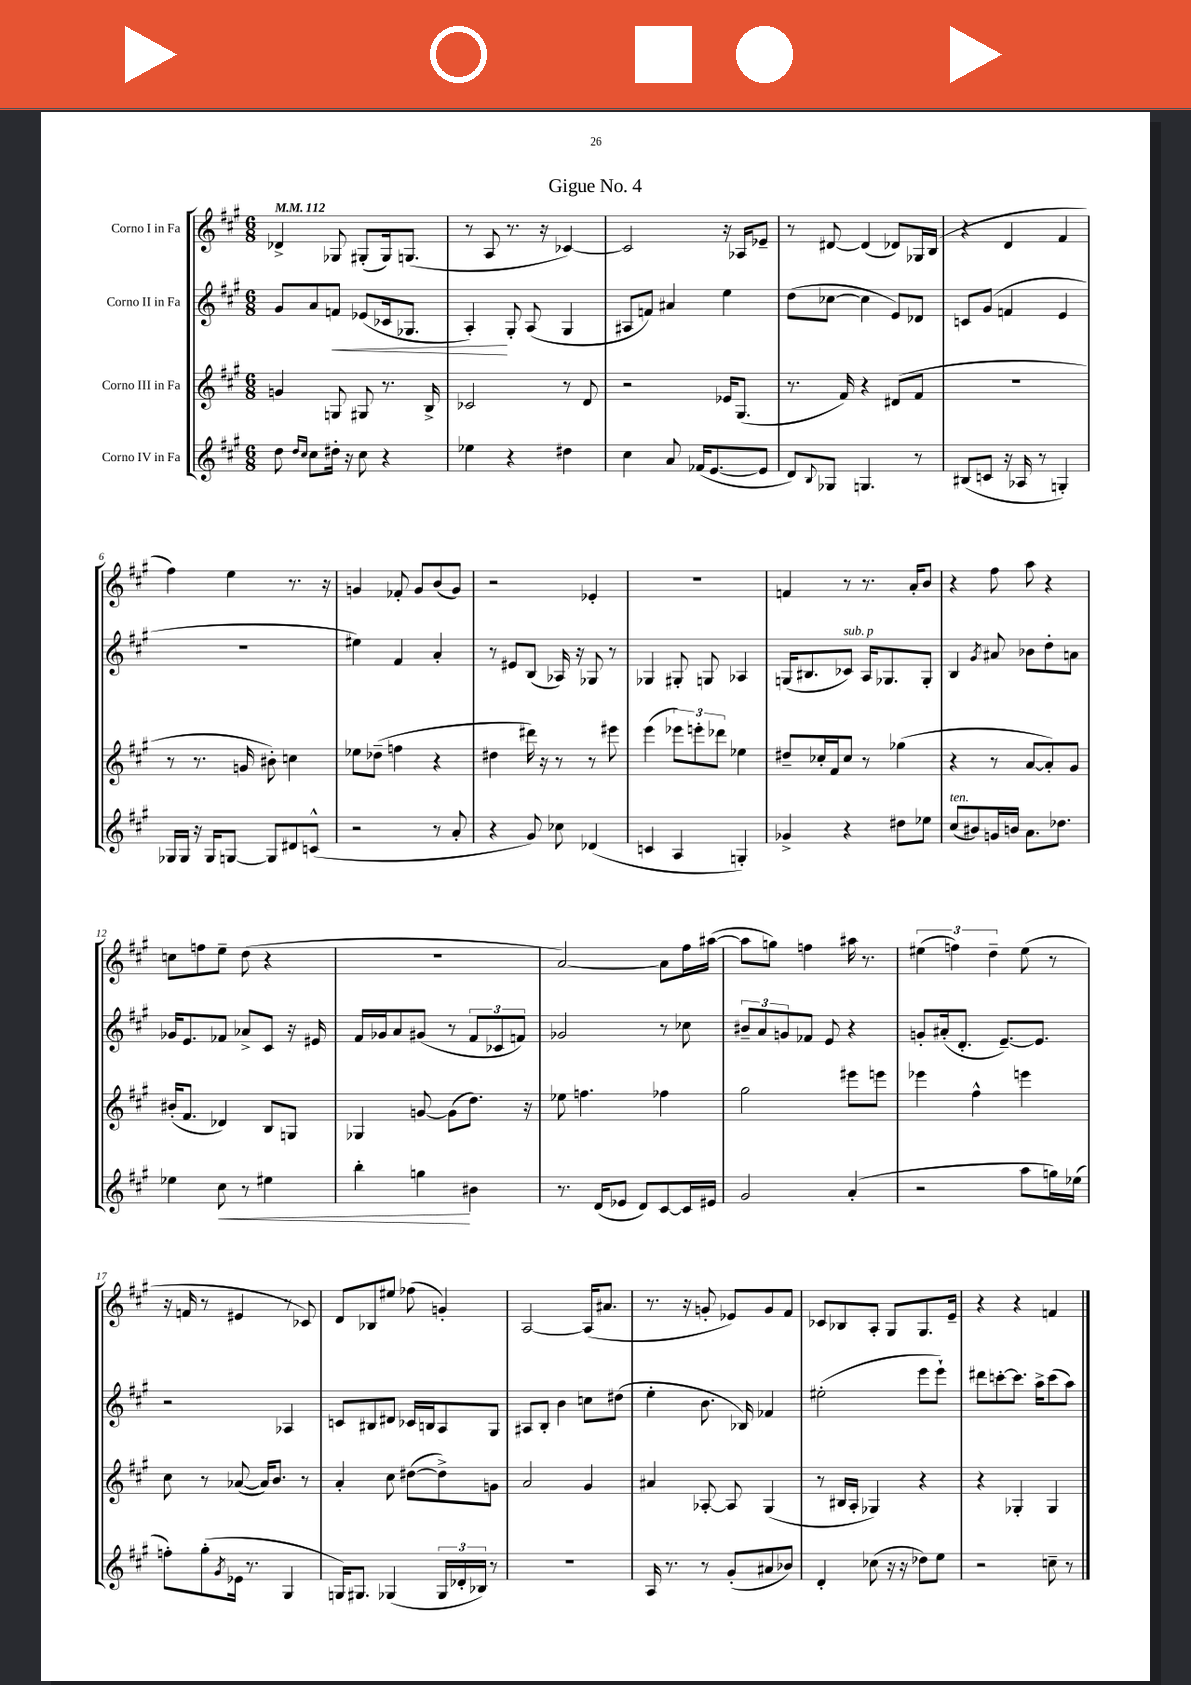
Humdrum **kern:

**kern	**kern	**kern	**kern
*staff4	*staff3	*staff2	*staff1
*clefG2	*clefG2	*clefG2	*clefG2
*k[f#c#g#]	*k[f#c#g#]	*k[f#c#g#]	*k[f#c#g#]
*M6/8	*M6/8	*M6/8	*M6/8
*MM112	*MM112	*MM112	*MM112
8dd	4g	8g#	4d-^
16qqdd	.	.	.
16qqcc#	.	.	.
8cc#	.	8a	.
16dd#'	8G	8f	8G-
16r	.	.	.
8cc#	8G#	(8e-	(8G#'
4r	8.r	16c-	16G#)
.	.	8.G-	(8.G
.	16B^	.	.
=	=	=	=
4ee-	2c-	4A')	8r
.	.	.	8A
4r	.	8G#'	8.r
.	.	(8A	.
.	.	.	16r
4dd#	8r	4G#	[4c-)
.	8d	.	.
=	=	=	=
4cc#	2r	8A#	2c-]
.	.	8f)	.
8a	.	4a#	.
(16f-	.	.	.
[8.e	.	.	.
.	16e-	4ee	16r
.	(8.G#	.	16A-
8e]	.	.	8e-~
=	=	=	=
8d)	8.r	(8dd	8r
8qqB	.	.	.
8G-	.	[8cc-	[8d#
.	16f#)	.	.
4.G	4r	4cc-]	(4d#]
.	(8d#	8e)	8d-)
8r	8f#	8d-	16G-
.	.	.	(16B
=	=	=	=
(8B#	2.r	8c	4r
8c	.	(8g#	.
16r	.	4f	4d
16A-	.	.	.
8r	.	.	.
4G')	.	4e	4f#
=	=	=	=
16G-	8r	2.r	4ff#)
16G-	.	.	.
16r	8.r	.	.
16G-	.	.	.
[8G	.	.	4ee
.	16g	.	.
8G]	8b#')	.	.
8d#	4cc	.	8.r
(8c^^	.	.	.
.	.	.	16r
=	=	=	=
2r	8ee-	4ee#)	4g
.	(8dd-~	.	.
.	4ff	4f#	8f-'
.	.	.	8g
8r	4r	4a'	(8b
8a'	.	.	8g)
=	=	=	=
4r	4dd#	8r	2r
.	.	8e#	.
8g#)	16ddd#)	(8B	.
.	16r	.	.
8cc-	8r	16A-)	.
.	.	16r	.
(4d-	8r	8G-	4e-'
.	8eee#	8r	.
=	=	=	=
4c	(4eee	4G-	2.r
4A	12eee-)	8G#'	.
.	12eee'	.	.
.	.	8G	.
.	12ddd-	.	.
4G')	4ee-	4A-	.
=	=	=	=
4g-^	8dd#~	(16G	4f
.	.	8.B#	.
.	16cc-'	.	.
.	16f#	.	.
4r	8cc-	8c-)	8r
.	8r	16A	8.r
.	.	8.G-	.
8dd#	(4gg-	.	.
.	.	.	16a'
8ee-	.	8G-'	8b
=	=	=	=
(8cc#	4r	4B	4r
8b#)	.	.	.
.	.	8qg#	.
16g	8r	8a#	8ff#
16b	.	.	.
8.a	[8a	8b-	8aa
.	8a'])	8dd'	4r
8.dd-	.	.	.
.	8g#	8a	.
=	=	=	=
4ee-	(16b#'	16g-	8cc
.	8.f#	8.e	.
.	.	.	8ff
8cc#	4d-)	8f-	8ee~
8r	.	8a-^	(8dd
4ee#	8B	8c#	4r
.	8G	16r	.
.	.	16e#	.
=	=	=	=
4bb'	4G-	16f#	2.r
.	.	16g-	.
.	.	8a	.
4gg	[8g	(8g#	.
.	(8g]	8r	.
4b#	8.dd)	12f#	.
.	.	12c-	.
.	.	12f)	.
.	16r	.	.
=	=	=	=
8.r	8ee-	2g-	[2a)
.	4.ff	.	.
(16d	.	.	.
8e-	.	.	.
8d)	.	.	.
[8c#	4ff-	8r	8a]
16c#]	.	8cc-	16ff#
16e#	.	.	([16aa#
=	=	=	=
2g#	2gg#	12b#~	8aa#]
.	.	12a	.
.	.	.	8gg)
.	.	12g	.
.	.	8f-	4ff
.	.	8e	.
(4a'	8eee#	4r	16aa#
.	.	.	8.r
.	8eee	.	.
=	=	=	=
2r	4eee-	8g'	(6ee#
.	.	(16a#'	.
.	.	.	6ff)
.	.	8.d'	.
.	4ff#^^	.	.
.	.	.	6dd~
.	.	[8.e~)	.
8aa	4eee	.	(8ee#
.	.	8.e]	.
16gg)	.	.	8r
(16ee-	.	.	.
=	=	=	=
8ff')	8cc#	2r	16r
.	.	.	16f
(8gg#'	8r	.	8r
8qg#	.	.	.
16e-	([8a-	.	4e#
8.r	.	.	.
.	16a-])	.	.
.	8.b	.	.
4G#	.	4A-	8r
.	8r	.	8c-)
=	=	=	=
16G)	4a'	8c	8d
8.G#	.	.	.
.	.	8B#	8B-
(4G-	8cc#	8d#	8ee#
.	([8dd#	16c-	(8ff-
.	.	16B	.
24G-	8dd#^])	8A	4g')
24d-'	.	.	.
24B-)	.	.	.
8r	8g	8G#	.
=	=	=	=
2.r	2a	8A#	[2A
.	.	8B'	.
.	.	4b	.
.	4g#	8cc	(16A]
.	.	.	8.a#
.	.	(8dd#	.
=	=	=	=
16A	4a#	4ee'	8.r
8.r	.	.	.
.	.	.	16r
8r	[8A-'	8.b	8g'
(8g#'	8A-]	.	8e-)
.	.	16B-)	.
8a#	(4G#	4f-	8g
8b-)	.	.	8f#
=	=	=	=
4d'	8r	(2ee#'	8c-
.	16B#	.	8B-
.	16A'	.	.
(8cc-	4G-)	.	8A'
16r	.	.	8G#
16r	.	.	.
8dd-)	4r	8eee	8.G#
8ee	.	8eee`)	.
.	.	.	16e~
=	=	=	=
2r	4r	8ddd#	4r
.	.	[8ccc'	.
.	4G-'	8.ccc]	4r
.	.	16aa^	.
8cc~	4G-	(8ccc	4f
8r	.	8aa)	.
==	==	==	==
*-	*-	*-	*-
